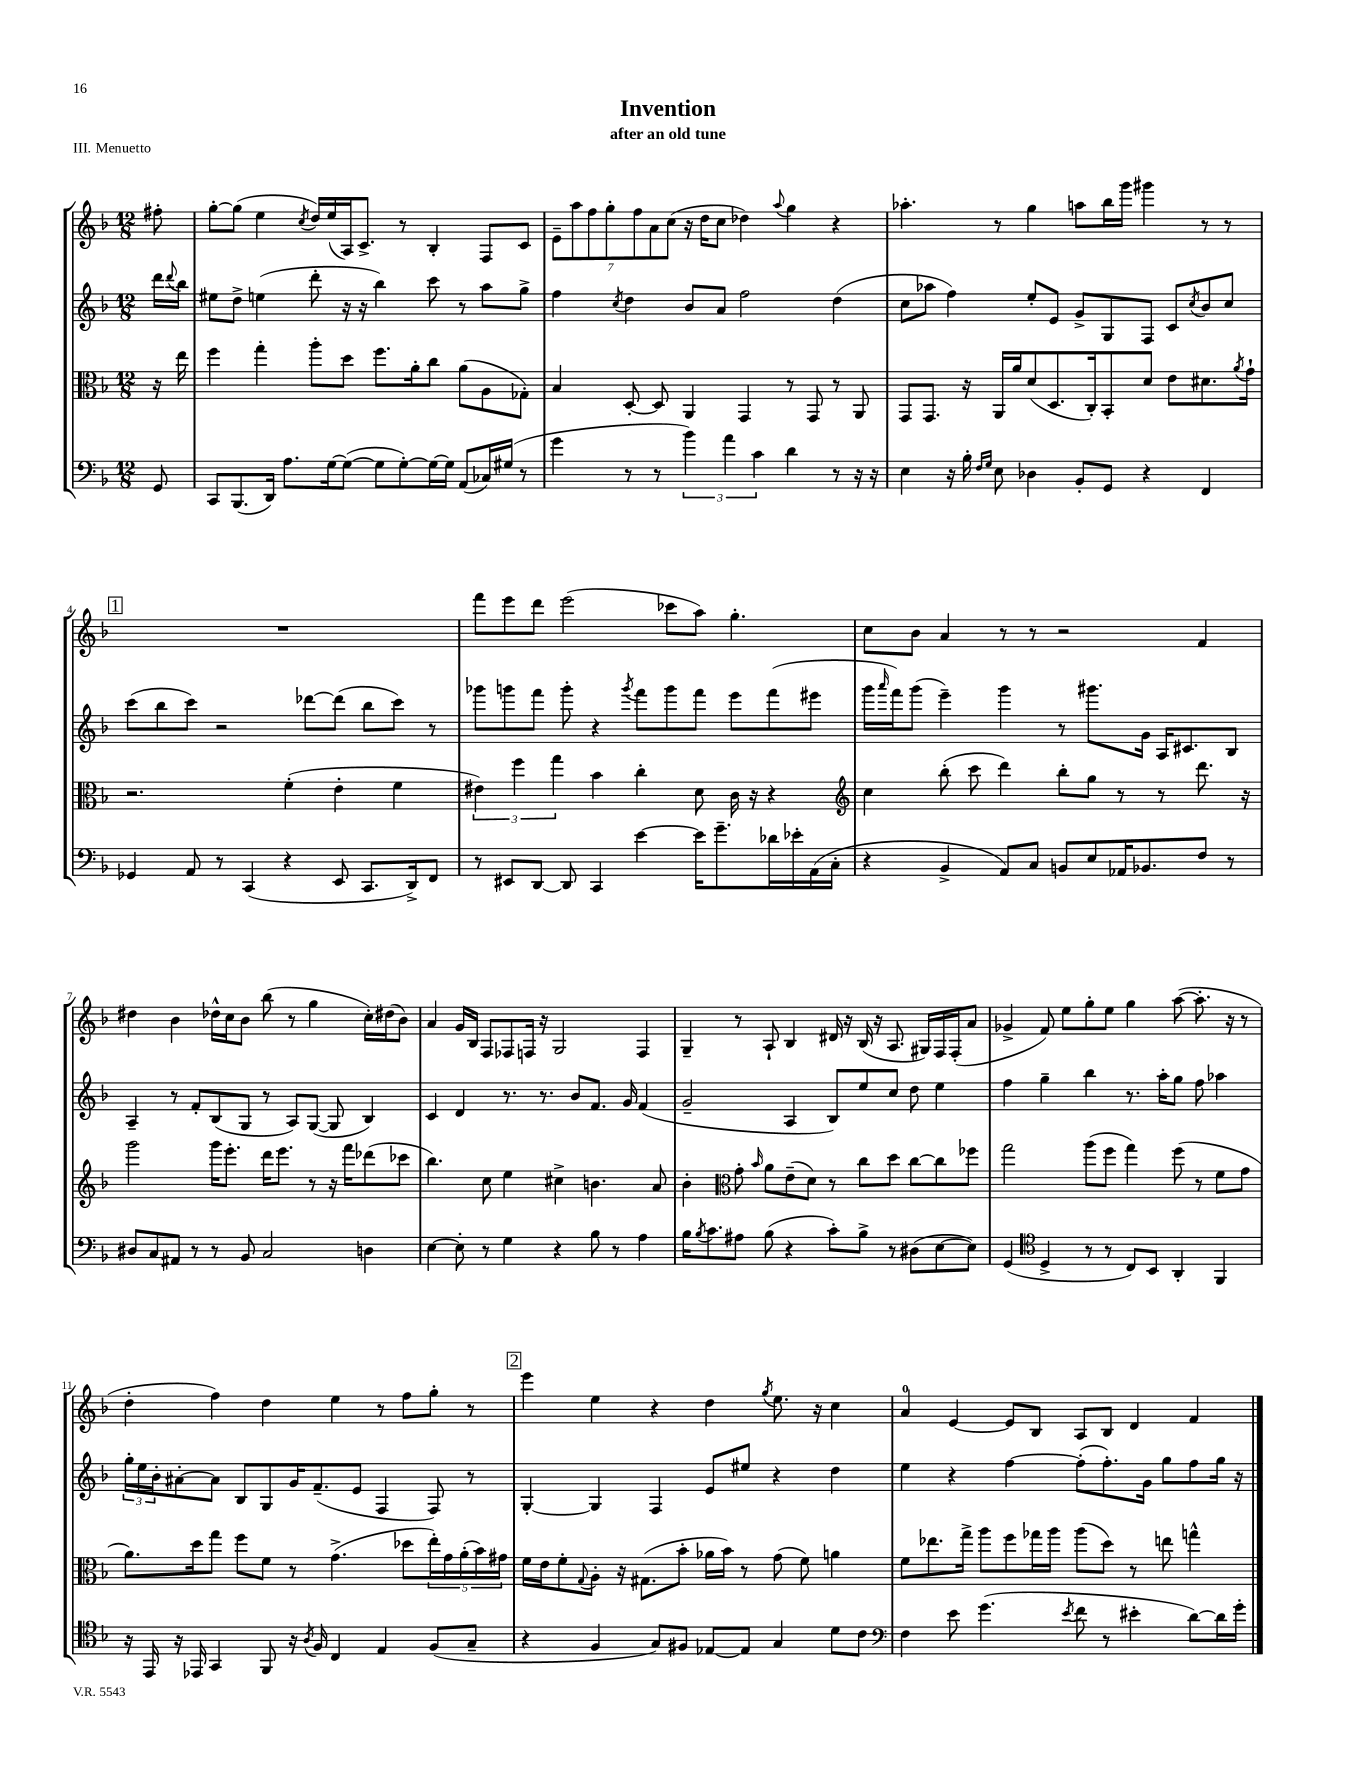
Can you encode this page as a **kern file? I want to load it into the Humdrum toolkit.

**kern	**kern	**kern	**kern
*staff4	*staff3	*staff2	*staff1
*clefF4	*clefC3	*clefG2	*clefG2
*k[b-]	*k[b-]	*k[b-]	*k[b-]
*M12/8	*M12/8	*M12/8	*M12/8
8GG/	16r	16ddd\LL	8ff#'\
.	.	8qqddd/	.
.	16ee\	16bb-\JJ	.
=	=	=	=
8CC/L	4ff\	8ee#\L	[8gg'\L
(8.BBB-/	.	8dd^\J	(8gg\]J
.	4gg'\	(4ee\	4ee\
16DD/Jk)	.	.	.
8.A\L	.	.	.
.	.	.	8qcc/
.	8aa'\L	8ddd'\	16dd/LL)
[16G\k	.	.	(16ee/
(8G\_J	8dd\J	16r	16A/J)
.	.	16r	8.c^/J
8G\]L	8.ff\L	4bb-\)	.
[8G'\)	.	.	8r
.	16a'\k	.	.
16G\_L	8cc\J	8ccc\	4B-'/
16G\]JJ	.	.	.
(8AA/L	(8a\L	8r	.
16C-/L)	8A\	8aa\L	8F/L
(16G#/JJ	.	.	.
8r	8G-'\J)	8gg^\J	8c/J
=	=	=	=
4g\	4B-/	4ff\	14e~\L
.	.	.	14aa\
.	.	.	14ff\
.	.	.	14gg'\
.	.	8qcc/	.
8r	[8D'/	4dd\	.
.	.	.	14ff\
.	.	.	14a\
8r	8D/]	.	.
.	.	.	(14cc\J
6b-\)	4AA/	8b-/L	16r
.	.	.	16dd\LK
.	.	8a/J	8cc\J
6a\	.	.	.
.	4GG/	2ff\	4dd-\)
6c\	.	.	.
.	.	.	8qqaa/
4d\	8r	.	4gg\
.	8GG/	.	.
8r	8r	(4dd\	4r
16r	8AA/	.	.
16r	.	.	.
=	=	=	=
4E\	8GG/L	8cc\L	4.aa-'\
.	8.GG/J	8aa-\J	.
16r	.	4ff\)	.
16B-'\	16r	.	.
16qqF/LL	.	.	.
16qqG/JJ	.	.	.
8E\	16AA/LL	.	8r
.	16a/J	.	.
4D-\	(8d/	8ee'/L	4gg\
.	8.D/	8e/J	.
8BB-'/L	.	8g^/L	8aa\L
.	16C'/k)	.	.
8GG/J	8BB-'/	8G/	16bb-\L
.	.	.	16ggg\JJ
4r	8d/J	8F/J	4ggg#\
.	8e\L	8c/L	.
.	.	8qcc/	.
4FF/	8.d#\	8b-/	8r
.	.	8cc/J	8r
.	8qa/	.	.
.	16g`\Jk	.	.
=	=	=	=
4GG-/	2.r	(8ccc\L	1.r
.	.	8bb-\	.
8AA/	.	8ccc\J)	.
8r	.	2r	.
(4CC/	.	.	.
4r	(4f'\	.	.
.	.	[8ddd-\L	.
8EE/	4e'\	(8ddd-\]J	.
8.CC/L	.	8bb-\L	.
.	4f\	8ccc\J)	.
16DD^/k)	.	.	.
8FF/J	.	8r	.
=	=	=	=
8r	6e#\)	8ggg-\L	8fff\L
8EE#/L	.	8ggg\	8eee\
.	6ff\	.	.
[8DD/J	.	8fff\J	8ddd\J
.	6gg\	.	.
8DD/]	.	8ggg'\	(2eee\
4CC/	4b-\	4r	.
.	.	8qggg/	.
[4e\	4cc'\	8fff\L	.
.	.	8ggg\	8ccc-\L
16e\]LK	8d\	8fff\J	8aa\J)
8.g~\	.	.	.
.	16c\	8eee\L	4.gg'\
.	16r	.	.
16d-\L	4r	(8fff\	.
16e-'\	.	.	.
(16AA\	.	8eee#\J	.
16C'\JJ	.	.	.
=	=	=	=
*	*clefG2	*	*
4r	4cc\	16ggg\LL	8cc\L
.	.	16qqaaa/	.
.	.	16fff\J)	.
.	.	(8ggg\J	8b-\J
4BB-^/	(8bb-'\	4eee~\)	4a/
.	8ccc\	.	.
8AA/L)	4ddd\)	4ggg\	8r
8C/J	.	.	8r
8BB/L	8bb-'\L	8r	2r
8E/	8gg\J	8.ggg#\L	.
16AA-/K	8r	.	.
8.BB-/	.	16g\Jk	.
.	8r	16A/LK	.
.	.	8.c#/	.
8F/J	8.ddd\	.	4f/
8r	.	8B-/J	.
.	16r	.	.
=	=	=	=
8D#/L	2ggg\	4A~/	4dd#\
8C/	.	.	.
8AA#/J	.	8r	4b-\
8r	.	8f'/L	.
8r	16ggg\LK	(8B-/	16dd-^^\LL
.	8.eee'\J	.	16cc\J
8BB-/	.	8G/J	8b-\J
2C/	16ddd\LK	8r	(8bb-\
.	8.eee\J	.	.
.	.	8A/L)	8r
.	8r	([8G/J	4gg\
.	16r	8G/]	.
.	16fff\LK	.	.
4D\	(8ddd-\	4B-/)	16cc'\LL)
.	.	.	(16dd#\J
.	8ccc-\J	.	8b-\J)
=	=	=	=
[4E\	4.bb-\)	4c/	4a/
8E'\]	.	4d/	16g/LL
.	.	.	16B-/JJ
8r	8cc\	.	8F/L
4G\	4ee\	8.r	8F-/
.	.	.	16F/Jk
.	.	8.r	16r
4r	4cc#^\	.	2G/
.	.	8b-/L	.
8B-\	4.b\	8.f/J	.
8r	.	.	.
.	.	16g/	.
4A\	.	(4f/	4F/
.	8a/	.	.
=	=	=	=
16B-\LK	4b-'\	2g~/	4G~/
8qB-/	.	.	.
8.c\	.	.	.
*	*clefC3	*	*
8A#\J	8g'\	.	8r
.	16qqb-/	.	.
(8B-\	8a\L	.	8A`/
4r	(8e~\	4A/	4B-/
.	8d\J)	.	.
8c'\L)	8r	8B-/L)	16d#/
.	.	.	16r
8B-^\J	8cc\L	8ee/	(16B-/
.	.	.	16r
8r	8dd\J	8cc/J	8.A/
(8D#\L	[8cc\L	8dd\	.
.	.	.	16G#/LL)
[8E\	8cc\]	4ee\	16F/
.	.	.	(16F'/J
8E\]J)	8ff-\J	.	8a/J
=	=	=	=
(4GG/	2gg\	4ff\	4g-^/
*clefC4	*	*	*
4D^/	.	4gg~\	8f/)
.	.	.	8ee\L
8r	(8aa\L	4bb-\	8gg'\
8r	8ff\J	.	8ee\J
8C/L)	4gg\)	8.r	4gg\
8BB-/J	.	.	.
.	.	16aa'\LK	.
4AA'/	(8ff\	8gg\J	([8aa\
.	8r	8ff\	8.aa'\]
4FF/	8f\L	4aa-\	.
.	.	.	16r
.	8g\J	.	8r
=	=	=	=
16r	8.a\L)	24gg'\LL	4dd'\
.	.	24ee\	.
16EE/	.	.	.
.	.	24b-'\J	.
16r	.	[8a#'\	.
16EE-/	16dd\k	.	.
4GG/	8gg\J	8a#\]J	4ff\)
.	8ff\L	8B-/L	.
8FF/	8f\J	8G/	4dd\
16r	8r	16g/K	.
8qA/	.	.	.
16F/	.	(8.f~/	.
4C/	(4.g^\	.	4ee\
.	.	8e/J	.
4E/	.	4F/	8r
.	8dd-\L	.	8ff\L
(8F/L	20ee'\L)	8F/)	8gg'\J
.	20g\	.	.
.	(20a'\	.	.
8G~/J	.	8r	8r
.	20b-\)	.	.
.	20g#\JJ	.	.
=	=	=	=
4r	16f\LL	[4G'/	4eee\
.	16e\J	.	.
.	8f'\	.	.
.	8qqG/	.	.
4F/	8A'\J	4G/]	4ee\
.	16r	.	.
.	(8.G#\L	.	.
8G/L)	.	4F/	4r
8F#/J	8b-'\J	.	.
[8E-/L	16a-\LL	8e/L	4dd\
.	16b-\JJ)	.	.
8E-/]J	8r	8ee#/J	.
.	.	.	8qgg/
4G/	(8g\	4r	8.ee\
.	8f\)	.	.
.	.	.	16r
8d\L	4a\	4dd\	4cc\
8c\J	.	.	.
=	=	=	=
*clefF4	*	*	*
4F\	8f\L	4ee\	4a/
.	8.ee-\	.	.
8e\	.	4r	[4e/
.	16gg^\Jk	.	.
(4.g\	8aa\L	.	.
.	8ff\	[4ff\	8e/]L
.	16gg-\L	.	8B-/J
.	16aa\JJ	.	.
8qe/	.	.	.
8f\	(8aa\L	(8ff'\]L	8A/L
8r	8dd\J)	8.ff'\)	8B-/J
4e#'\	8r	.	4d/
.	.	16g\Jk	.
.	8ee\	8gg\L	.
[8d\L)	4gg^^\	8ff\	4f/
16d\]L	.	16gg\Jk	.
16g'\JJ	.	16r	.
==	==	==	==
*-	*-	*-	*-
